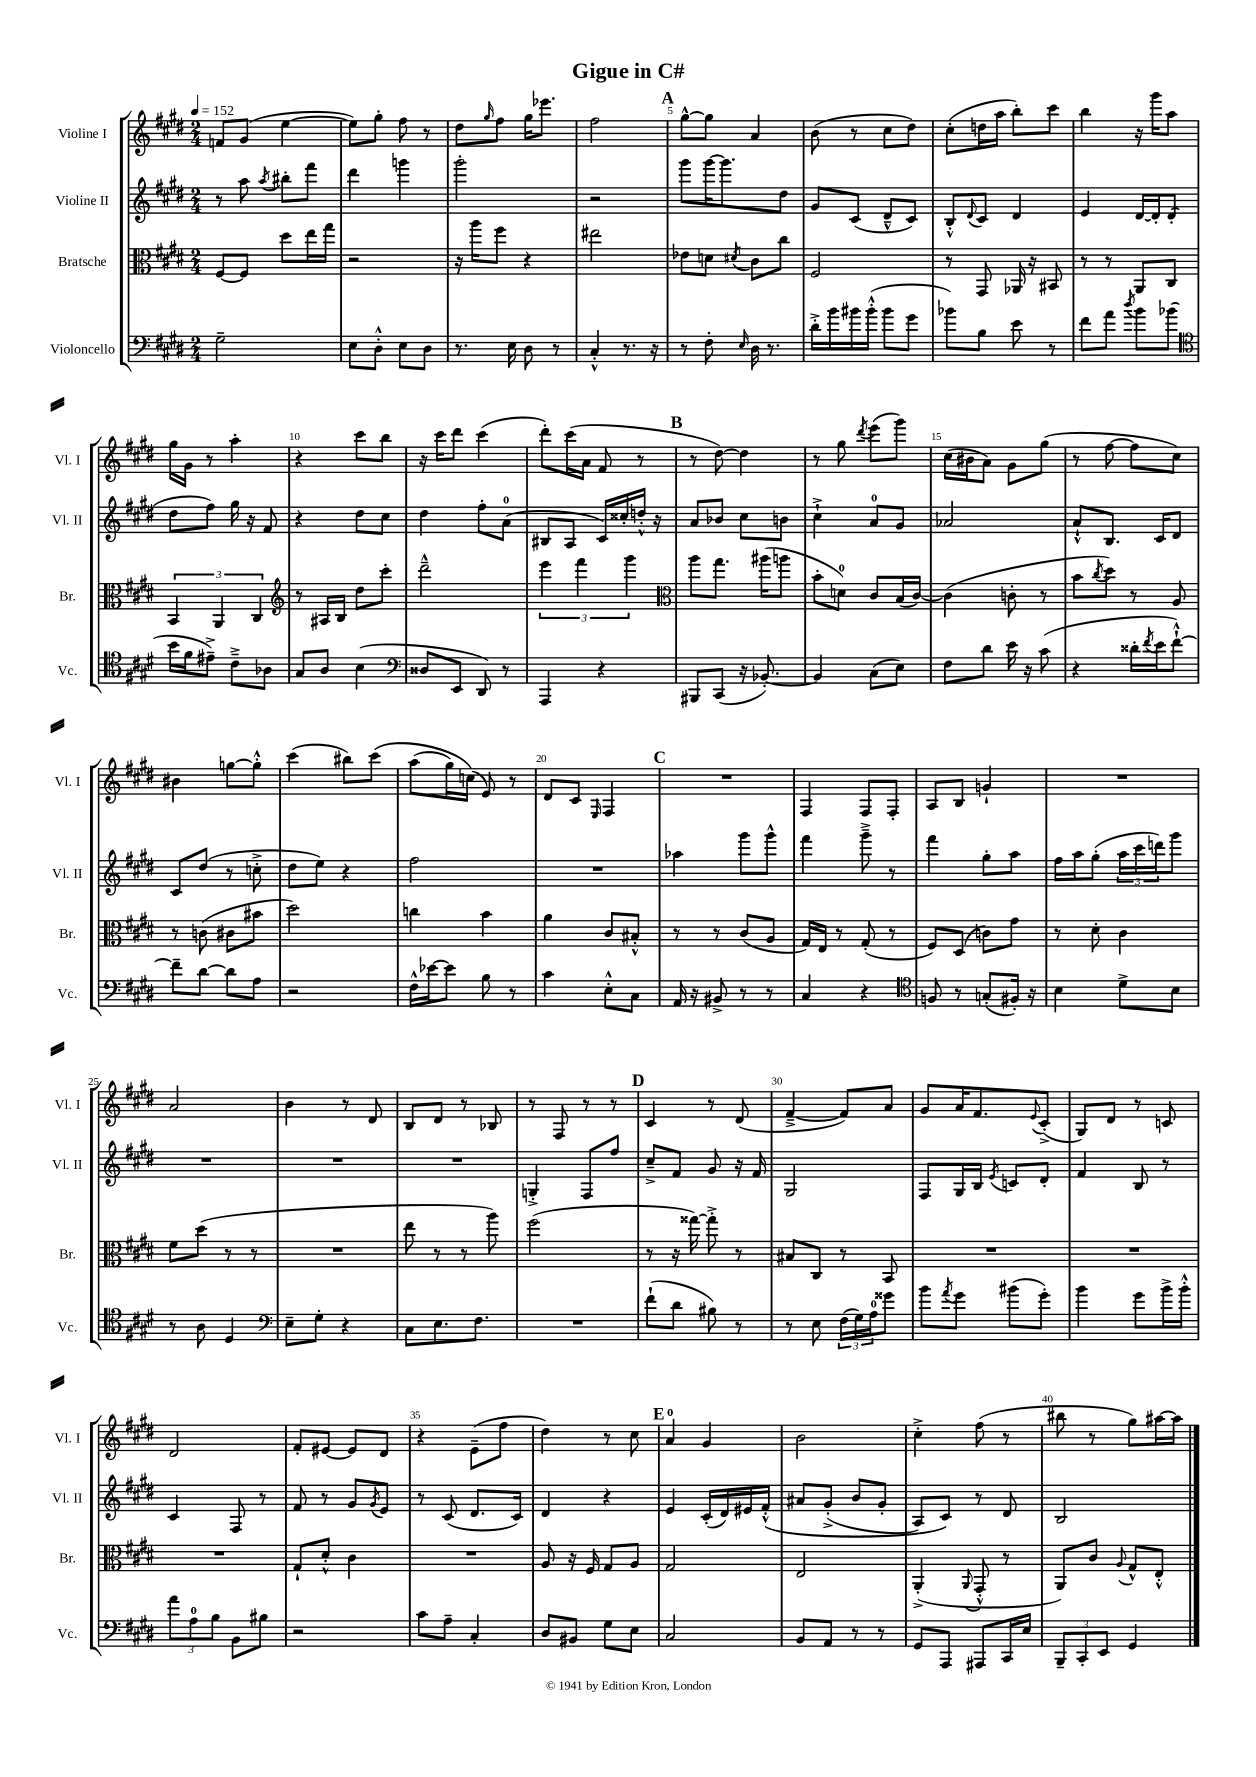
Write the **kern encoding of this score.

**kern	**kern	**kern	**kern
*staff4	*staff3	*staff2	*staff1
*clefF4	*clefC3	*clefG2	*clefG2
*k[f#c#g#d#]	*k[f#c#g#d#]	*k[f#c#g#d#]	*k[f#c#g#d#]
*M2/4	*M2/4	*M2/4	*M2/4
*MM152	*MM152	*MM152	*MM152
2G#~	[8F#	8r	8f
.	8F#]	8aa	(8g#
.	.	8qaa	.
.	8dd#	8bb#'	[4ee
.	16ee	8fff#	.
.	16gg#	.	.
=	=	=	=
8E	2r	4ddd#	8ee])
8D#'^^	.	.	8gg#'
8E	.	4ggg	8ff#
8D#	.	.	8r
=	=	=	=
8.r	16r	2ggg#'	8dd#
.	16aa	.	.
.	.	.	16qqgg#
.	8ff#	.	8ff#
16E	.	.	.
8D#	4r	.	16gg#
.	.	.	8.eee-
8r	.	.	.
=	=	=	=
4C#'^^	2ee#	2r	2ff#
8.r	.	.	.
16r	.	.	.
=	=	=	=
8r	8e-	8ggg#	[8gg#^^
8F#'	8d	[16ggg#	8gg#]
.	.	8.ggg#]	.
16qqE	8qd#	.	.
16D#	8c#	.	4a
8.r	.	.	.
.	8cc#	8dd#	.
=	=	=	=
16d#'^	2F#	8g#	(8b
16b	.	.	.
16b#	.	(8c#	8r
(16b#'^^	.	.	.
8b#	.	8d#~^^	8cc#
8g#	.	8c#)	8dd#)
=	=	=	=
8b-)	8r	8B'^^	(8cc#'
.	.	8qqd#	.
8B	8GG#	8c#	16dd
.	.	.	16aa
8e	16AA-	4d#	8bb')
.	16r	.	.
8r	8BB#	.	8ccc#
=	=	=	=
8f#	8r	4e	4bb
8a	8r	.	.
8qdd#	.	.	.
8b	8AA	[16d#	16r
.	.	16d#']	16ggg#
(8b-	8C#	(8d#'	8aa
=	=	=	=
*clefC4	*	*	*
16b	6BB	8dd#	16gg#
16f#	.	.	16g#
8e#~^)	.	8ff#)	8r
.	6AA	.	.
8c#~^	.	16gg#	4aa'
.	.	16r	.
.	6C#	.	.
8A-	.	8f#	.
=	=	=	=
*	*clefG2	*	*
8G#	8r	4r	4r
8A	16A#	.	.
.	16B	.	.
(4B	8dd#	8dd#	8ccc#
.	8ccc#'	8cc#	8bb
=	=	=	=
*clefF4	*	*	*
8D##	2ddd#~^^	4dd#	16r
.	.	.	16ccc#
8EE	.	.	8ddd#
8DD#)	.	8ff#'	(4ccc#
8r	.	(8a	.
=	=	=	=
4AAA	6eee	8B#	8ddd#')
.	.	8A	(16ccc#
.	6fff#	.	.
.	.	.	16a
4r	.	16c#)	8f#
.	.	16cc##'	.
.	6ggg#	.	.
.	.	16dd'^^	8r
.	.	16r	.
=	=	=	=
*	*clefC3	*	*
8BBB#	8aa	8a	8r
(8CC#	8.gg#	8b-	[8dd#)
16r	.	8cc#	4dd#]
[8.BB-')	(16aa#	.	.
.	8aa	8b	.
=	=	=	=
4BB-]	8b'	4cc#`^	8r
.	8d)	.	8gg#
.	.	.	8qddd#
(8C#	8c#	8a	(8eee
8E)	(16B	8g#	8ggg#)
.	[16c#)	.	.
=	=	=	=
8F#	(4c#]	2a-	(16cc#
.	.	.	16b#
8d#	.	.	8a)
16e	8c'	.	8g#
16r	.	.	.
(8c#	8r	.	(8gg#
=	=	=	=
4r	8b	8a`^^	8r
.	8qcc#	.	.
.	8dd#)	8.B	[8ff#
16d##'	8r	.	8ff#]
8qf#	.	.	.
16e	.	16c#	.
[8f#`^^)	8A	8d#	8cc#)
=	=	=	=
8f#~]	8r	8c#	4b#
[8d#	(8c	(8dd#	.
8d#]	8c#	8r	[8gg
8A	8b#	8cc'^	8gg'^^]
=	=	=	=
2r	2dd#)	8dd#	(4ccc#
.	.	8ee)	.
.	.	4r	8bb#)
.	.	.	&(8ccc#
=	=	=	=
16F#^^	4cc	2ff#	(8aa
[16e-	.	.	.
8e-]	.	.	16gg#)
.	.	.	(16cc&)
8B	4b	.	8e)
8r	.	.	8r
=	=	=	=
4c#	4a	2r	8d#
.	.	.	8c#
.	.	.	16qqE
8E'^^	8c#	.	4F#
8C#	8B#'^^	.	.
=	=	=	=
16AA	8r	4aa-	2r
16r	.	.	.
8BB#^	8r	.	.
8r	(8c#	8ggg#	.
8r	8A	8ggg#^^	.
=	=	=	=
4C#	16G#)	4fff#	4F#
.	16E	.	.
.	8r	.	.
4r	(8G#'	8ggg#~^	8F#
.	8r	8r	8F#'
=	=	=	=
*clefC4	*	*	*
8F	8F#)	4fff#	8A
8r	(8D#	.	8B
(8G'	8c)	8gg#'	4g`
16F#')	8g#	8aa	.
16r	.	.	.
=	=	=	=
4B	8r	16ff#	2r
.	.	16aa	.
.	8d#'	(8gg#'	.
8d#^	4c#	24aa	.
.	.	24ccc#	.
.	.	24ddd)	.
8B	.	8ggg#	.
=	=	=	=
8r	8f#	2r	2a
8A	(8dd#	.	.
4D#	8r	.	.
.	8r	.	.
=	=	=	=
*clefF4	*	*	*
8E~	2r	2r	4b
8G#'	.	.	.
4r	.	.	8r
.	.	.	8d#
=	=	=	=
8C#	8ee	2r	8B
8.E	8r	.	8d#
.	8r	.	8r
8.F#	.	.	.
.	8aa)	.	8B-
=	=	=	=
2r	(2ff#	4G'^	8r
.	.	.	8F#
.	.	8F#	8r
.	.	8ff#	8r
=	=	=	=
(8f#`	8r	8cc#~^	4c#
8d#	16r	8f#	.
.	[16gg##)	.	.
8B#)	8gg##'^]	8g#	8r
8r	8r	16r	(8d#
.	.	16f#	.
=	=	=	=
8r	8B#	2G#	[4f#~^
8E	8C#	.	.
(24F#	8r	.	8f#])
24G#)	.	.	.
24A	.	.	.
8g##	8BB	.	8a
=	=	=	=
8b	2r	8F#	8g#
8qa	.	.	.
8g#	.	16G#	16a
.	.	16B	8.f#
.	.	8qe	.
(8b#	.	8c	.
.	.	.	8qqe
8g#')	.	8d#'	(8c#'^
=	=	=	=
4b	2r	4f#	8G#)
.	.	.	8d#
8g#	.	8B	8r
16b^	.	8r	8c
16b'^^	.	.	.
=	=	=	=
12a	2r	4c#	2d#
12A	.	.	.
12B	.	.	.
8BB	.	8F#	.
8B#	.	8r	.
=	=	=	=
2r	8G#`	8f#	8f#'
.	8d#'^^	8r	[8e#
.	4c#	8g#	8e#]
.	.	8qg#	.
.	.	8e	8d#
=	=	=	=
8c#	2r	8r	4r
8A~	.	(8c#	.
4C#'	.	8.d#	(8e~
.	.	.	8ff#
.	.	16c#)	.
=	=	=	=
8D#	8A	4d#	4dd#)
8BB#	16r	.	.
.	16F#	.	.
8G#	8G#	4r	8r
8E	8A	.	8cc#
=	=	=	=
2C#	2G#	4e	4a
.	.	(16c#'	4g#
.	.	16d#)	.
.	.	16e#	.
.	.	&(16f#'^^	.
=	=	=	=
8BB	2E	8a#	2b
8AA	.	(8g#'^	.
8r	.	8b	.
8r	.	8g#'	.
=	=	=	=
8GG#	(4AA'^	8A)	4cc#'^
8AAA	.	8c#&)	.
.	8qqAA	.	.
8AAA#	8GG#'^^	8r	(8ff#
16CC#	8r	8d#	8r
16E	.	.	.
=	=	=	=
12BBB~	8AA)	2B	8bb#
12CC#'	.	.	.
.	8c#	.	8r
12EE	.	.	.
.	8qqA	.	.
4GG#	8G#^^	.	8gg#)
.	8E'^^	.	[16aa#
.	.	.	16aa#]
==	==	==	==
*-	*-	*-	*-
